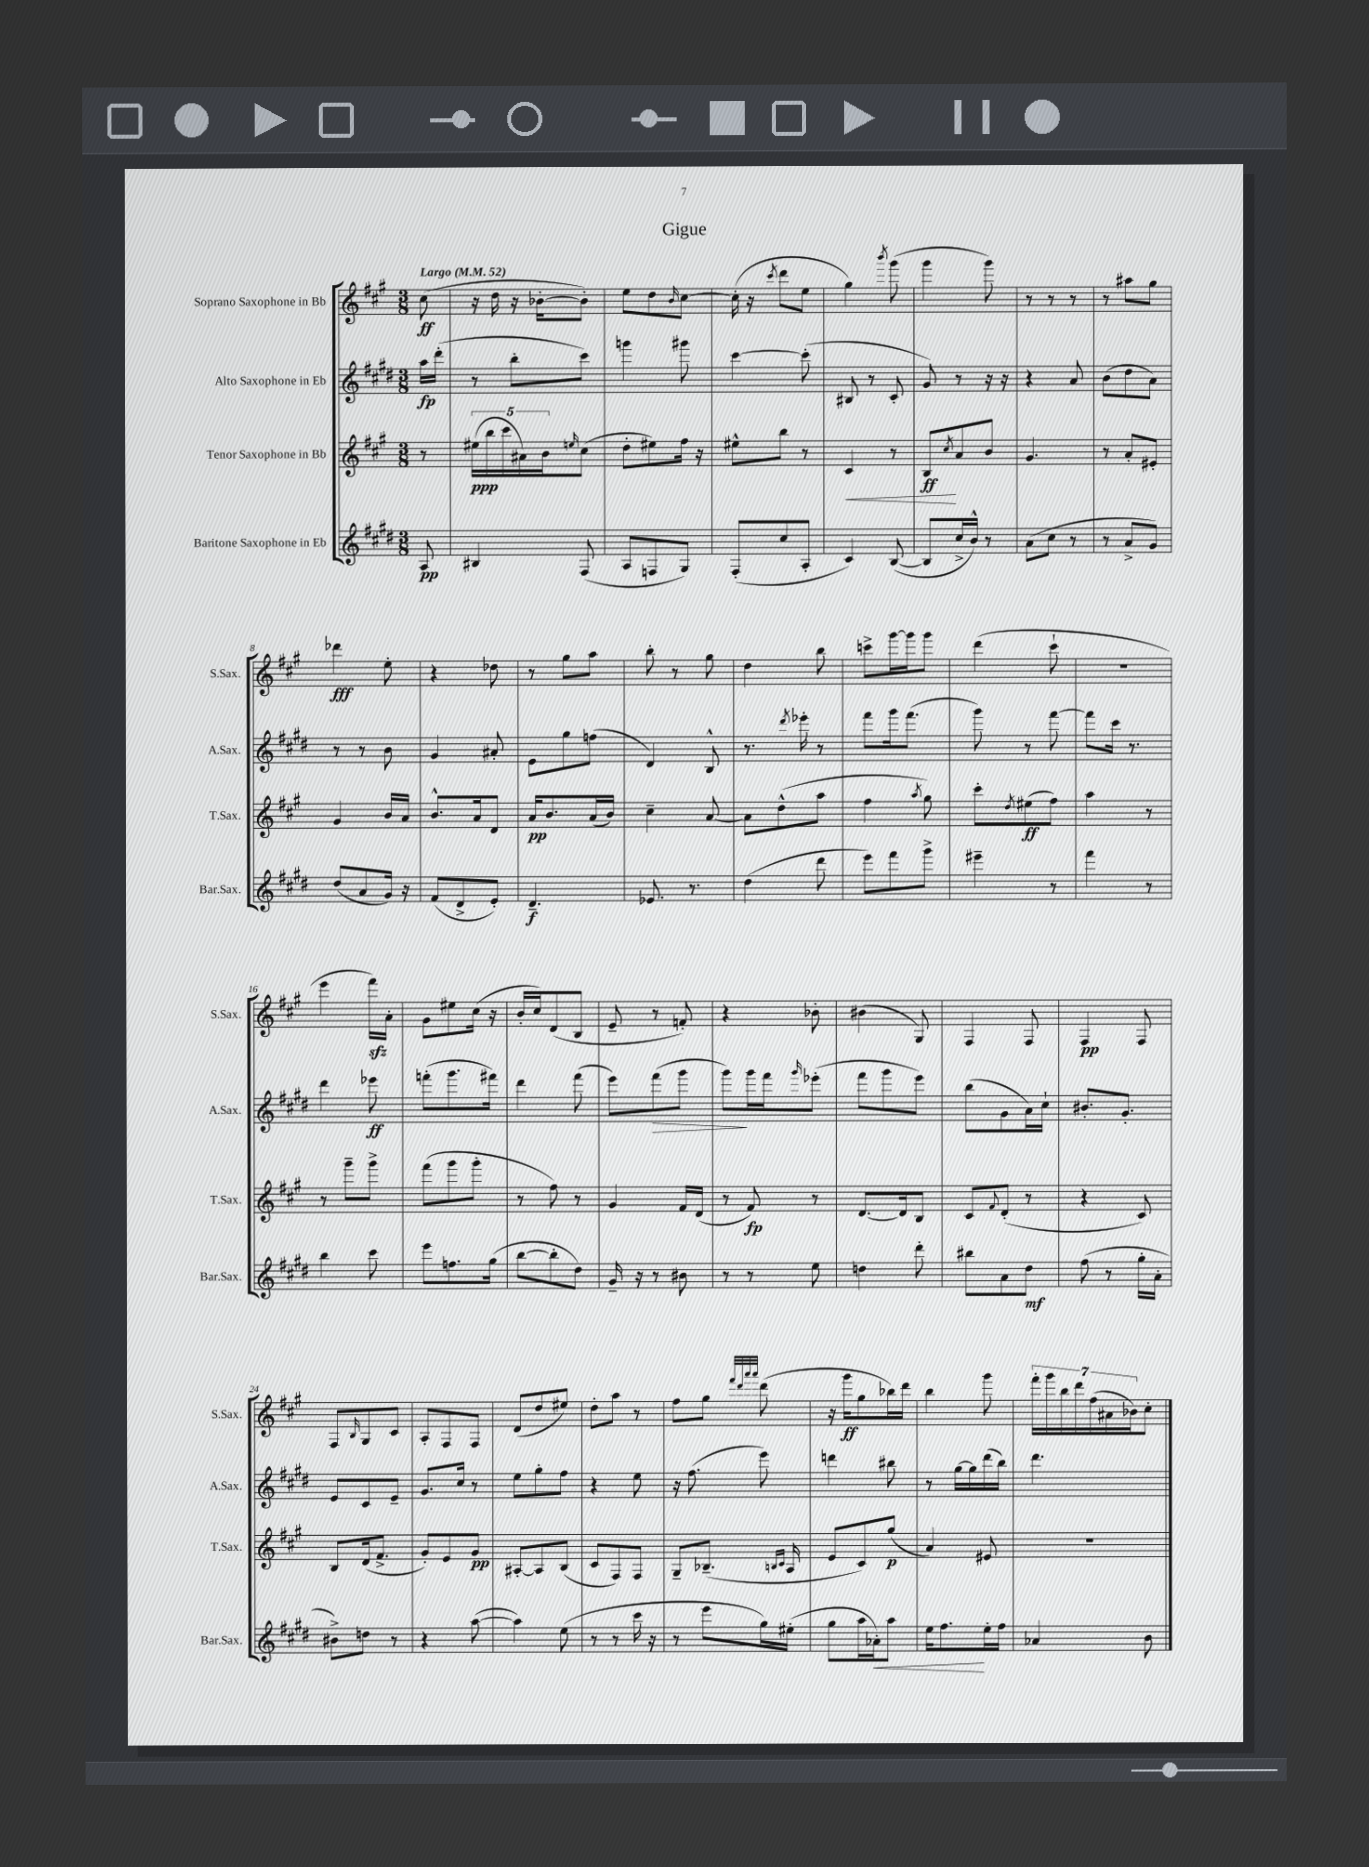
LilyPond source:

\header { title = "Gigue" }
<<
\new StaffGroup <<
\new Staff = "s0" \with { instrumentName = "Soprano Saxophone in Bb" shortInstrumentName = "S.Sax." } {
    \clef treble \key a \major \numericTimeSignature \time 3/8 \partial 8 \tempo "Largo" 4 = 52
    cis''8\ff( |
    r16 d''16 r16 bes'16~-. bes'8-.) |
    e''8 d''8 \grace { b'16 } cis''8~ |
    cis''16-.( r16 \acciaccatura { cis'''8 } d'''8 e''8 |
    gis''4) \acciaccatura { b'''8 } gis'''8( |
    gis'''4 gis'''8) |
    r8 r8 r8 |
    r8 ais''8 gis''8 |
    des'''4\fff e''8-. |
    r4 des''8 |
    r8 gis''8 a''8 |
    b''8-. r8 gis''8 |
    d''4 b''8 |
    c'''8-> gis'''16~ gis'''16 gis'''8 |
    d'''4( cis'''8-! |
    R4. |
    e'''4 fis'''16\sfz) a'16-. |
    gis'8 eis''8 cis''16( r16 |
    b'16-. cis''16) d'8( b8 |
    e'8-- r8 f'8-.) |
    r4 bes'8-. |
    bis'4( gis8) |
    fis4 fis8 |
    fis4\pp fis8 |
    fis8 \grace { b16 } gis8 cis'8 |
    a8-. fis8 fis8 |
    d'8( d''8 eis''8) |
    d''8-. a''8 r8 |
    fis''8 gis''8 \grace { fis'''32 d'''32 a'''32 a'''32 } d'''8( |
    r16 gis'''16\ff gis''8 bes''16) d'''16 |
    b''4 gis'''8 |
    \tuplet 7/4 { fis'''16-. gis'''16 b''16 d'''16 fis''16( ais'16 bes'16) } cis''8-. \bar "|." |
}
\new Staff = "s1" \with { instrumentName = "Alto Saxophone in Eb" shortInstrumentName = "A.Sax." } {
    \clef treble \key e \major \numericTimeSignature \time 3/8 \partial 8
    a''16\fp dis'''16-.( |
    r8 b''8-. cis'''8) |
    g'''4 gis'''8 |
    cis'''4~ cis'''8-.( |
    bis8 r8 cis'8-. |
    gis'8) r8 r16 r16 |
    r4 a'8 |
    b'8( dis''8 a'8) |
    r8 r8 b'8 |
    gis'4 ais'8-. |
    e'8 gis''8 f''8( |
    dis'4) b8-^ |
    r8. \acciaccatura { dis'''8 } ees'''16-. r8 |
    fis'''8 gis'''16 fis'''8.( |
    gis'''8) r8 fis'''8~ |
    fis'''8 cis'''16 r8. |
    dis'''4 ees'''8\ff |
    f'''8-.( gis'''8. fis'''16) |
    dis'''4 fis'''8( |
    e'''8) fis'''8\>( gis'''8 |
    gis'''8\!) gis'''16 fis'''16 \grace { gis'''16 } ees'''8-.( |
    fis'''8 gis'''8 e'''8) |
    b''8( gis'8 a'16) cis''16-! |
    bis'8.-. gis'8.-. |
    e'8 cis'8 e'8-- |
    gis'8. cis''16 r8 |
    e''8 gis''8-. fis''8 |
    r4 e''8 |
    r16 fis''8.( e'''8) |
    d'''4 bis''8 |
    r8 gis''16~ gis''16 dis'''16( b''16) |
    dis'''4. \bar "|." |
}
\new Staff = "s2" \with { instrumentName = "Tenor Saxophone in Bb" shortInstrumentName = "T.Sax." } {
    \clef treble \key a \major \numericTimeSignature \time 3/8 \partial 8
    r8 |
    \tuplet 5/4 { eis''16\ppp( b''16 cis'''16 ais'16) b'16 } \grace { e''16 } cis''8( |
    d''8-. eis''8) fis''16 r16 |
    eis''8-^ b''8 r8 |
    cis'4\< r8 |
    b8\ff\! \acciaccatura { cis''8 } a'8 b'8 |
    gis'4. |
    r8 a'8-. eis'8-. |
    gis'4 b'16 a'16 |
    b'8.-^ a'16 d'8 |
    a'16\pp b'8. a'16( b'16) |
    cis''4-- a'8~ |
    a'8 d''8-^( a''8 |
    fis''4 \acciaccatura { a''8 } gis''8) |
    cis'''8-. \acciaccatura { d''8 } eis''8\ff( fis''8) |
    a''4 r8 |
    r8 gis'''8-- gis'''8-> |
    fis'''8( gis'''8 gis'''8-. |
    r8 fis''8) r8 |
    gis'4 fis'16 d'16( |
    r8 fis'8\fp) r8 |
    d'8.~ d'16 b8 |
    cis'8 \appoggiatura { fis'8 } d'8-.( r8 |
    r4 cis'8) |
    b8 d'16( fis'8.-> |
    gis'8-.) e'8 gis'8\pp |
    ais8~-. ais8 b8( |
    cis'8 fis8) fis8 |
    gis8-- bes8.--( \grace { b16 cis'16 } a16 |
    e'8 cis'8) gis''8\p( |
    a'4) eis'8 |
    R4. \bar "|." |
}
\new Staff = "s3" \with { instrumentName = "Baritone Saxophone in Eb" shortInstrumentName = "Bar.Sax." } {
    \clef treble \key e \major \numericTimeSignature \time 3/8 \partial 8
    a8\pp |
    bis4 fis8( |
    a8 f8 gis8) |
    fis8-.( cis''8 a8-. |
    cis'4) b8~( |
    b8 cis''16-> b'16-^) r8 |
    a'8( cis''8 r8 |
    r8 a'8-> gis'8) |
    dis''8( a'8 gis'16) r16 |
    fis'8( dis'8-> e'8-.) |
    dis'4.--\f |
    ees'8. r8. |
    dis''4( dis'''8 |
    e'''8) fis'''8 gis'''8-> |
    eis'''4-- r8 |
    fis'''4 r8 |
    b''4 cis'''8 |
    e'''8 f''8. gis''16( |
    b''8~ b''8-. dis''8) |
    gis'16-- r16 r8 bis'8 |
    r8 r8 e''8 |
    d''4 dis'''8-. |
    bis''8 a'8 dis''8\mf |
    fis''8( r8 gis''16-. a'16-. |
    bis'8->) d''8 r8 |
    r4 a''8~( |
    a''4) e''8( |
    r8 r8 cis'''16 r16 |
    r8 e'''8 gis''16) eis''16-.( |
    gis''8 a''16 aes'16-.\<) a''8 |
    e''16 fis''8.\! e''16-. fis''16 |
    aes'4 b'8 \bar "|." |
}
>>
>>
